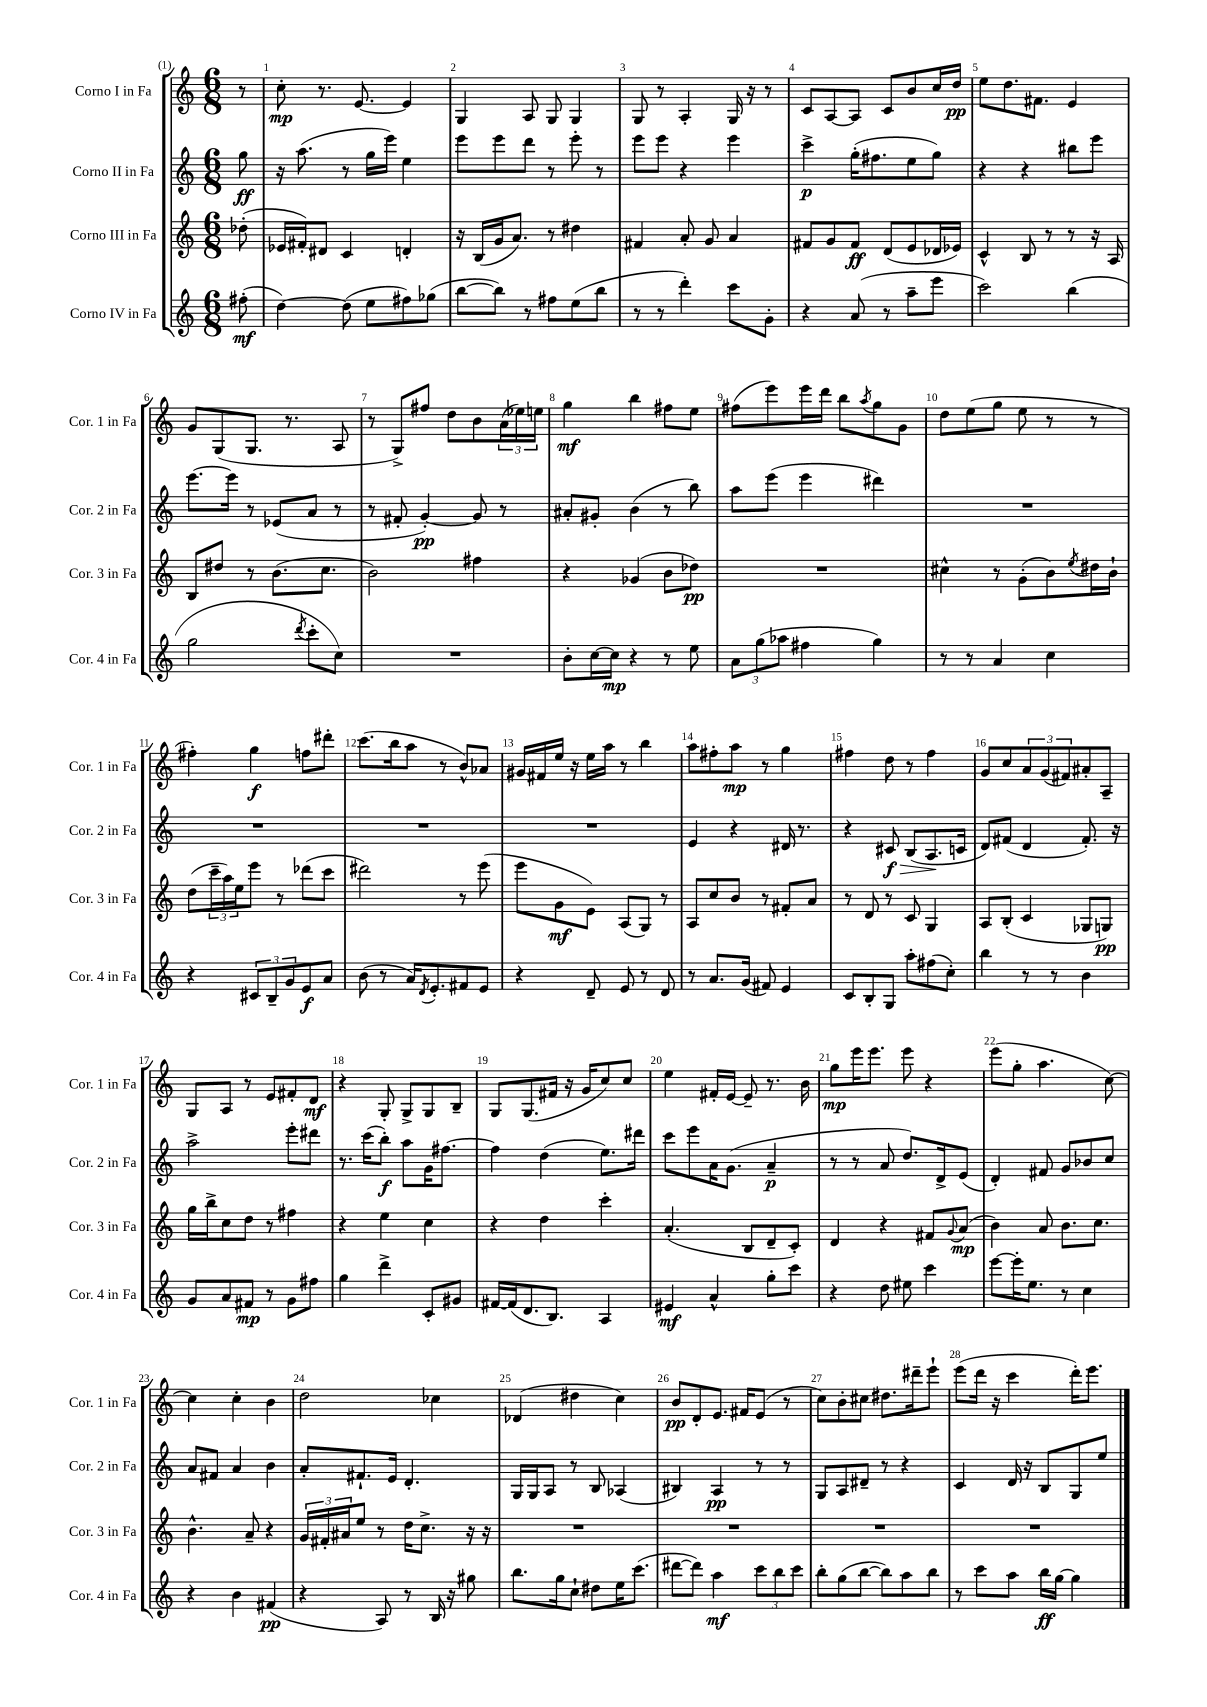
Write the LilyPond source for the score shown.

<<
\new StaffGroup <<
\new Staff = "s0" \with { instrumentName = "Corno I in Fa" shortInstrumentName = "Cor. 1 in Fa" } {
    \clef treble \key c \major \numericTimeSignature \time 6/8 \partial 8
    r8 |
    c''8-.\mp r8. e'8.~ e'4 |
    g4 a8 g8 g4 |
    g8 r8 a4-. g16 r16 r8 |
    c'8 a8~ a8 c'8 b'8 c''16 d''16\pp |
    e''8 d''8. fis'8. e'4 |
    g'8 g8( g8. r8. a8 |
    r8 g8->) fis''8 d''8 b'8 \tuplet 3/2 { a'16( ees''16) e''16 } |
    g''4\mf b''4 fis''8 e''8 |
    fis''8( e'''8) e'''16 d'''16 b''8 \acciaccatura { a''8 } g''8 g'8 |
    d''8 e''8( g''8 e''8 r8 r8 |
    fis''4-.) g''4\f f''8 dis'''8-. |
    c'''8.( b''16 a''8 r8 b'8-^) aes'8 |
    gis'16 fis'16 e''16 r16 e''16 a''16 r8 b''4 |
    a''8 fis''8-. a''8\mp r8 g''4 |
    fis''4 d''8 r8 fis''4 |
    g'8 c''8 \tuplet 3/2 { a'8 g'8( fis'8) } ais'8-. a8-- |
    g8 a8 r8 e'8 fis'8-. d'8\mf |
    r4 g8-. g8-> g8 b8-- |
    g8 g8.( fis'16 r16 g'16 c''8) c''8 |
    e''4 fis'16-. e'16~ e'8-- r8. b'16 |
    g''8\mp e'''16 e'''8. e'''8 r4 |
    e'''8( g''8-. a''4. c''8~) |
    c''4 c''4-. b'4 |
    d''2 ces''4 |
    des'4( dis''4 c''4) |
    b'8\pp d'8-. e'8. fis'16 e'8( r8 |
    c''8) b'8-. cis''8 dis''8. dis'''16-- e'''8-! |
    e'''8( d'''16 r16 c'''4 d'''16-.) e'''8. \bar "|." |
}
\new Staff = "s1" \with { instrumentName = "Corno II in Fa" shortInstrumentName = "Cor. 2 in Fa" } {
    \clef treble \key c \major \numericTimeSignature \time 6/8 \partial 8
    g''8\ff |
    r16 a''8.( r8 g''16 e'''16) e''4 |
    e'''8 e'''8 d'''8 r8 e'''8-. r8 |
    e'''8 e'''8 r4 e'''4 |
    c'''4->\p g''16-.( fis''8. e''8 g''8) |
    r4 r4 bis''8 e'''8 |
    e'''8.~ e'''16 r8 ees'8( a'8 r8 |
    r8 fis'8-. g'4~-.\pp) g'8 r8 |
    ais'8-. gis'8-. b'4( r8 b''8) |
    a''8 e'''8( e'''4 dis'''4) |
    R2. |
    R2. |
    R2. |
    R2. |
    e'4 r4 dis'16 r8. |
    r4 cis'8\f\> b8( a8.\! c'16 |
    d'8) fis'8( d'4 fis'8.-.) r16 |
    a''2-> e'''8-. dis'''8 |
    r8. c'''16( b''8-.\f) a''8 g'16 fis''8.~ |
    fis''4 d''4( e''8.) dis'''16 |
    c'''8 e'''8 a'16 g'8.( a'4--\p |
    r8 r8 a'8 d''8.) d'16-> e'8( |
    d'4-.) fis'8 g'8 bes'8 c''8 |
    a'8 fis'8 a'4 b'4 |
    a'8-. fis'8.-! e'16 d'4.-. |
    g16 g16 a8 r8 b8 aes4( |
    bis4) a4\pp r8 r8 |
    g8 a8 dis'8-- r8 r4 |
    c'4 d'16 r16 b8 g8 e''8 \bar "|." |
}
\new Staff = "s2" \with { instrumentName = "Corno III in Fa" shortInstrumentName = "Cor. 3 in Fa" } {
    \clef treble \key c \major \numericTimeSignature \time 6/8 \partial 8
    des''8-.( |
    ees'16 fis'16-.) dis'8 c'4 d'4-. |
    r16 b16( g'16 a'8.) r8 dis''4 |
    fis'4 a'8-. g'8 a'4 |
    fis'8 g'8 fis'8\ff d'8( e'8 des'16 ees'16) |
    c'4-^ b8 r8 r8 r16 a16 |
    b8 dis''8 r8 b'8.( c''8. |
    b'2) fis''4 |
    r4 ges'4( b'8 des''8\pp) |
    R2. |
    cis''4-^ r8 g'8-.( b'8) \acciaccatura { e''8 } dis''16 b'16-! |
    d''8( \tuplet 3/2 { c'''16-- a''16) e''16 } e'''8 r8 des'''8( c'''8 |
    dis'''2) r8 e'''8( |
    e'''8 g'8\mf e'8) a8( g8) r8 |
    a8 c''8 b'8 r8 fis'8-. a'8 |
    r8 d'8 r8 c'8 g4 |
    a8 b8-.( c'4 ges8 g8\pp) |
    g''16 b''16-> c''8 d''8 r8 fis''4 |
    r4 e''4 c''4 |
    r4 d''4 c'''4-. |
    a'4.-.( b8 d'8-- c'8-.) |
    d'4 r4 fis'8 \appoggiatura { g'8 } a'8\mp( |
    b'4) a'8 b'8. c''8. |
    b'4.-^ a'8-- r4 |
    \tuplet 3/2 { g'16 fis'16-. ais'16 } e''8 r8 d''16 c''8.-> r16 r16 |
    R2. |
    R2. |
    R2. |
    R2. \bar "|." |
}
\new Staff = "s3" \with { instrumentName = "Corno IV in Fa" shortInstrumentName = "Cor. 4 in Fa" } {
    \clef treble \key c \major \numericTimeSignature \time 6/8 \partial 8
    fis''8-.\mf( |
    d''4~) d''8( e''8 fis''8) ges''8( |
    b''8~ b''8) r8 fis''8 e''8( b''8 |
    r8 r8 d'''4-.) c'''8 g'8-. |
    r4 a'8( r8 a''8-- e'''8 |
    c'''2) b''4( |
    g''2 \acciaccatura { d'''8 } c'''8-. c''8) |
    R2. |
    b'8-. c''16~ c''16\mp r4 r8 e''8 |
    \tuplet 3/2 { a'8 g''8( aes''8 } fis''4 g''4) |
    r8 r8 a'4 c''4 |
    r4 \tuplet 3/2 { cis'8 b8-- g'8 } e'8\f a'8 |
    b'8( r8 a'16) \acciaccatura { d'8 } e'8.-. fis'8 e'8 |
    r4 d'8-- e'8 r8 d'8 |
    r8 a'8. g'16( fis'8) e'4 |
    c'8 b8-. g8 a''8-. fis''8( c''8-.) |
    b''4 r8 r8 b'4 |
    g'8 a'8 fis'8\mp r8 g'8 fis''8 |
    g''4 d'''4-> c'8-. gis'8 |
    fis'16~ fis'16( d'8. b8.) a4 |
    eis'4\mf a'4-^ g''8-. c'''8 |
    r4 d''8 eis''8 c'''4 |
    e'''8~ e'''16-. e''8. r8 c''4 |
    r4 b'4 fis'4\pp( |
    r4 a8) r8 b16 r16 gis''8 |
    b''8. g''16 c''8-! dis''8 e''16 c'''8.( |
    dis'''8~ dis'''8) a''4\mf \tuplet 3/2 { c'''8 b''8 c'''8 } |
    b''8-. g''8( b''8~ b''8) a''8 b''8 |
    r8 c'''8 a''8 b''16\ff g''16~ g''4 \bar "|." |
}
>>
>>
\layout { \context { \Score \override BarNumber.break-visibility = ##(#f #t #t) barNumberVisibility = #all-bar-numbers-visible } }
